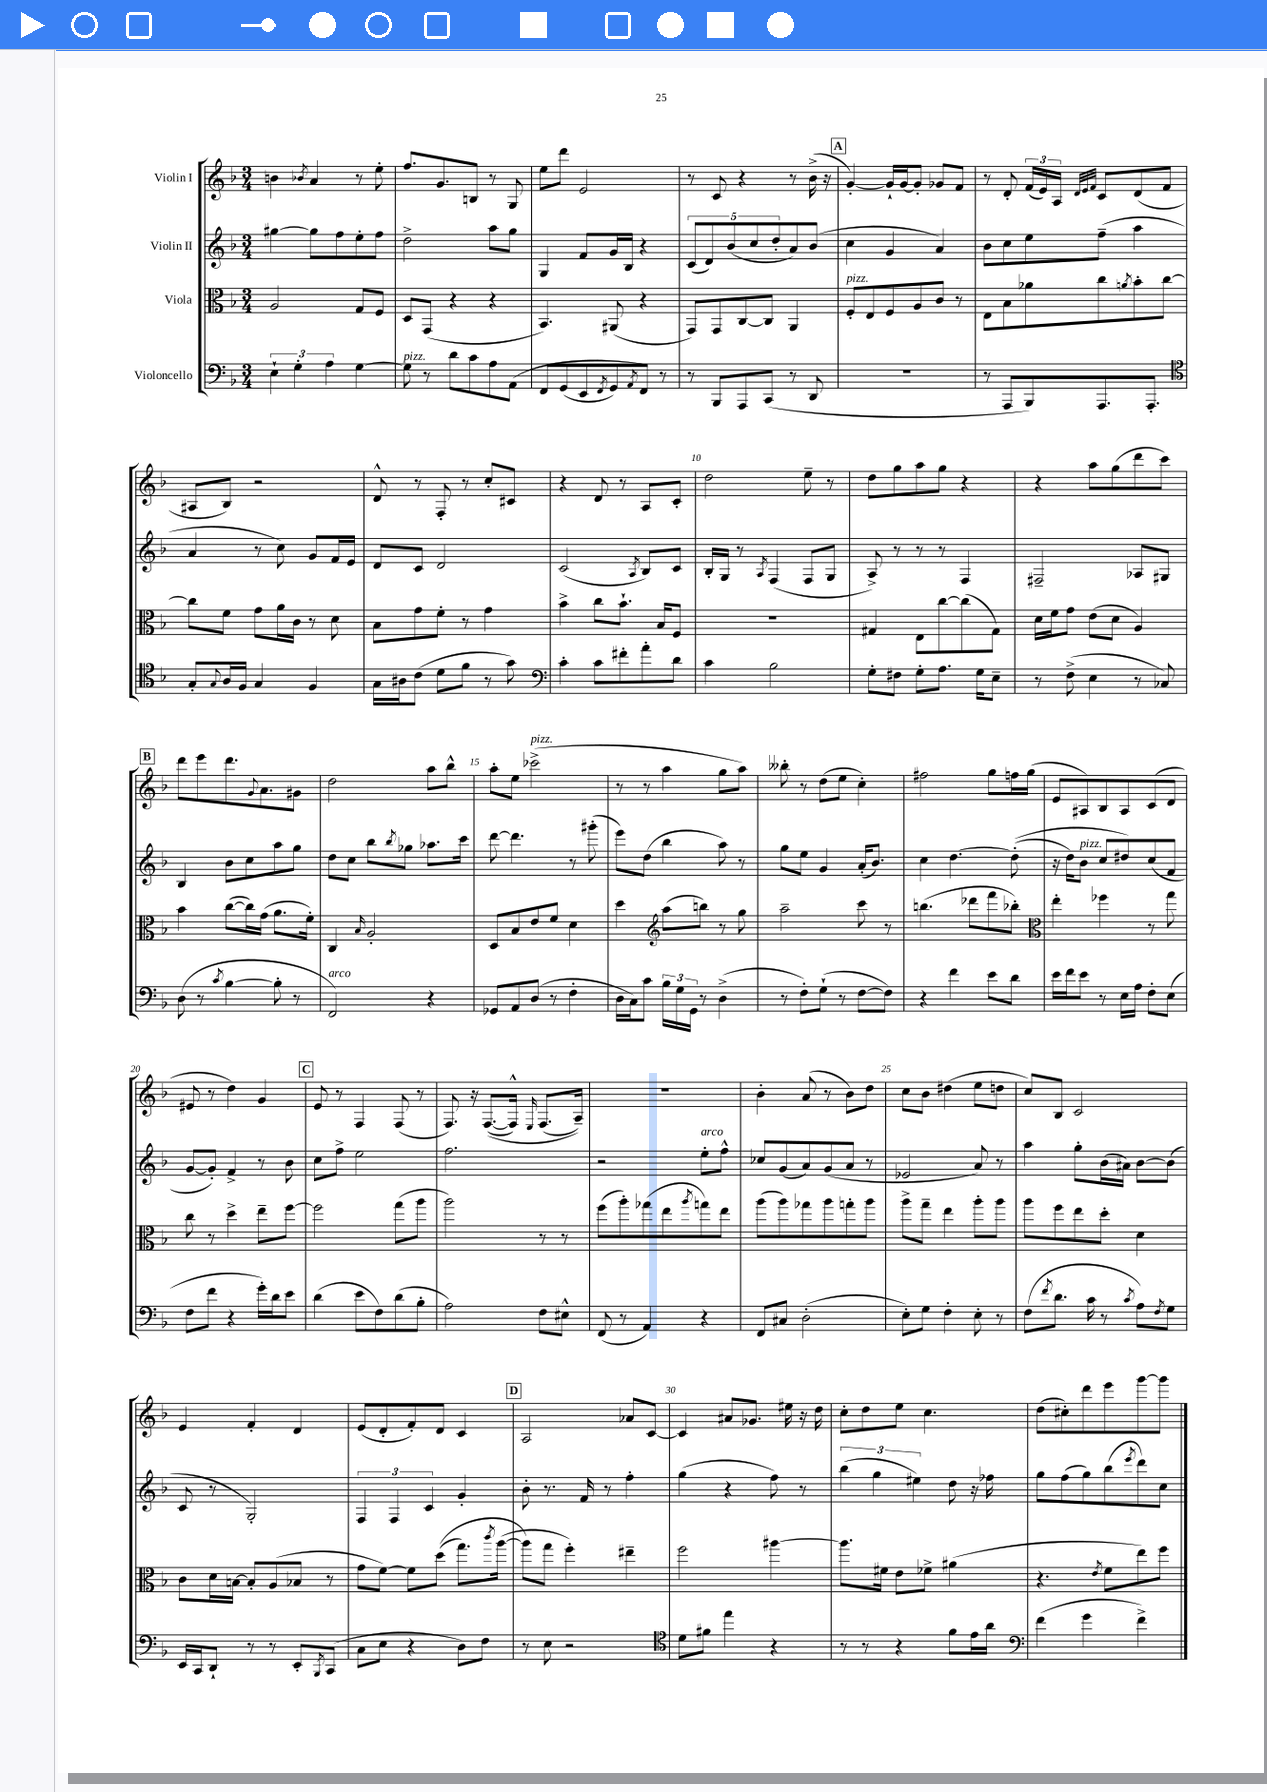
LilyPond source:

<<
\new StaffGroup <<
\new Staff = "s0" \with { instrumentName = "Violin I" } {
    \clef treble \key f \major \numericTimeSignature \time 3/4
    b'4 \acciaccatura { bes'8 } a'4 r8 e''8-. |
    f''8. g'8. b8 r8 g8 |
    e''8 d'''8 e'2 |
    r8 c'8 r4 r8 bes'16->( r16 |
    \mark \markup { \box "A" } g'4~-.) g'16-! g'16~ g'8-. ges'8 f'8 |
    r8 d'8-. \tuplet 3/2 { f'16( e'16) a16 } \grace { d'32 e'32 f'32 } c'8 d'8( f'8 |
    ais8 bes8) r2 |
    d'8-^ r8 f8-. r8 c''8-. cis'8 |
    r4 d'8 r8 a8 c'8-. |
    d''2 e''8-- r8 |
    d''8 g''8 a''8 g''8 r4 |
    r4 a''8 g''8( d'''8 c'''8) |
    \mark \markup { \box "B" } d'''8 e'''8 d'''8. \appoggiatura { g'8 } a'8. gis'8 |
    d''2 a''8 bes''8-^ |
    a''8-. e''8 ces'''2->^\markup { \italic "pizz." }( |
    r8 r8 a''4 g''8 a''8) |
    beses''8-. r8 d''8( e''8 c''4-.) |
    fis''2 g''8 f''16 g''16( |
    e'8 ais8) bes8 ais8 c'8( d'8 |
    eis'8 r8 d''4) g'4 |
    \mark \markup { \box "C" } e'8 r8 f4 f8( r8 |
    f8.) r16 f8.~(\( f16-^) \grace { e16 } f8.( a16--)\) |
    R2. |
    bes'4-. a'8( r8 bes'8) d''8 |
    c''8 bes'8 dis''4( e''8 d''8 |
    c''8) bes8 c'2 |
    e'4 f'4-. d'4 |
    e'8( d'8-. f'8-.) d'8 c'4 |
    \mark \markup { \box "D" } a2 aes'8 c'8~ |
    c'4 ais'8 ges'8. eis''16 r16 d''16 |
    c''8-. d''8 e''8 c''4. |
    d''8( cis''8-.) d'''8 e'''8 g'''8~ g'''8 \bar "|." |
}
\new Staff = "s1" \with { instrumentName = "Violin II" } {
    \clef treble \key f \major \numericTimeSignature \time 3/4
    gis''4~ gis''8 f''8 e''8-. f''8 |
    d''2-> a''8 g''8 |
    g4 f'8 g'16 bes16 r4 |
    \tuplet 5/4 { c'8( d'8) bes'8( c''8 d''8-. } a'8) bes'8( |
    \mark \markup { \box "A" } c''4 g'4 a'4) |
    bes'8 c''8 e''8 f''8--( a''4 |
    a'4 r8 c''8) g'8 f'16 e'16 |
    d'8 c'8 d'2 |
    c'2( \acciaccatura { a8 } bes8) c'8 |
    bes16-. g16 r8 \acciaccatura { a8 } f4( f8 g8 |
    a8->) r8 r8 r8 f4 |
    fis2-- aes8 gis8 |
    \mark \markup { \box "B" } bes4 bes'8 c''8 a''8 g''8 |
    d''8 c''8 bes''8 \acciaccatura { bes''8 } ges''8 aes''8. c'''16 |
    d'''8~ d'''4. r8 gis'''8-.( |
    e'''8) d''8( bes''4 a''8) r8 |
    g''8 e''8 g'4 a'16-.( bes'8.) |
    c''4 d''4.~ d''8-.(\( |
    r16 d''16) bes'8^\markup { \italic "pizz." } c''8 dis''8\) c''8( f'8 |
    g'8~ g'8-.) f'4-> r8 bes'8 |
    \mark \markup { \box "C" } c''8 f''8-> e''2 |
    f''2. |
    r2 e''8-.^\markup { \italic "arco" } f''8-^ |
    ces''8 g'8( a'8) g'8( a'8 r8 |
    ees'2 a'8) r8 |
    a''4 g''8-. bes'16( ais'16) bes'8~ bes'8( |
    c'8 r8 g2-.) |
    \tuplet 3/2 { f4 f4 c'4 } g'4-. |
    \mark \markup { \box "D" } bes'8-. r8. f'16 r8 f''4-. |
    g''4( r4 f''8) r8 |
    \tuplet 3/2 { bes''4( g''4 eis''4) } d''8 r16 fes''16 |
    g''8 f''8( g''8) bes''8( \acciaccatura { e'''8 } d'''8) c''8 \bar "|." |
}
\new Staff = "s2" \with { instrumentName = "Viola" } {
    \clef alto \key f \major \numericTimeSignature \time 3/4
    a2 g8 f8 |
    d8 g,8( r4 r4 |
    bes,4.) ais,8( r4 |
    g,8) g,8 c8~ c8 a,4 |
    \mark \markup { \box "A" } f8-.^\markup { \italic "pizz." } e8 f8 a8 c'8 r8 |
    e8 bes8 aes'8 c''8 \acciaccatura { a'8 } bes'8-. c''8~ |
    c''8 f'8 g'8 a'16 c'16 r8 d'8 |
    bes8 g'8 f'8-. r8 g'4 |
    bes'4-> c''8 bes'8.-! bes16 f8 |
    R2. |
    gis4 e8 c''8~ c''8( gis8) |
    d'16 f'16 g'8 e'8( d'8 a4) |
    \mark \markup { \box "B" } bes'4 c''8~( c''16) g'16( a'8. f'16-.) |
    c4 \grace { bes16 } a2-. |
    d8 bes8 e'8 f'8 d'4 |
    d''4 \clef treble a''8( b''8) r8 g''8 |
    a''2-- c'''8 r8 |
    b''4.( des'''8 f'''8 bes''8-.) |
    \clef alto e''4-. fes''4 r8 g''8 |
    c''8 r8 d''4-> e''8-- f''8~ |
    \mark \markup { \box "C" } f''2 g''8( a''8 |
    a''2) r8 r8 |
    f''8( a''8-.) ges''8( e''8 \acciaccatura { a''8 } g''8) e''8 |
    a''8( a''8) ges''8 a''8 g''8-. a''8 |
    a''8-> g''8-- e''4 a''8-. a''8 |
    a''8 f''8 e''8 d''8-. d'4 |
    c'8 d'16 b16~ b8-. a8( bes8 r8 |
    g'8 f'8~) f'8 d''8(\( g''8.) \acciaccatura { c'''8 } a''16~( |
    \mark \markup { \box "D" } a''8\) g''8 f''4-.) eis''4-- |
    f''2 ais''4~ |
    ais''8. fis'16 e'8 fes'8-> ais'4( |
    r4. \acciaccatura { e'8 } f'8 e''8) f''8 \bar "|." |
}
\new Staff = "s3" \with { instrumentName = "Violoncello" } {
    \clef bass \key f \major \numericTimeSignature \time 3/4
    \tuplet 3/2 { e4-! g4-. a4 } g4~ |
    g8^\markup { \italic "pizz." } r8 d'8 c'8 a8 a,8\( |
    f,8 g,8( e,8 \acciaccatura { f,8 } g,8) \acciaccatura { a,8 } f,8\) r8 |
    r8 bes,,8 a,,8 c,8( r8 d,8 |
    \mark \markup { \box "A" } R2. |
    r8 a,,8 bes,,8) a,,8. a,,8.-. |
    \clef tenor g8-. \appoggiatura { g8 } a16 f16 g4 f4 |
    g16 ais16 c'8( d'8 f'8 r8 g'8) |
    \clef bass c'4-. c'8 fis'8-. a'8-. d'8 |
    c'4 bes2 |
    g8-. fis8 g8-. a8. g16 e8-- |
    r8 f8->( e4 r8 ces8) |
    \mark \markup { \box "B" } d8( r8 \acciaccatura { c'8 } bes4~ bes8-. r8 |
    f,2^\markup { \italic "arco" }) r4 |
    ges,8 a,8 d8( r8 f4-. |
    d16 c16) c'8 \tuplet 3/2 { bes16 g16 g,16 } r8 d4->( |
    r8 f8-.) g8-!( r8 f8~ f8) |
    r4 f'4 e'8 d'8 |
    e'16 f'16 e'8 r8 e16 a16 f8-. e8( |
    f8 f'8 r4 g'16-.) d'16 e'8 |
    \mark \markup { \box "C" } d'4( e'8 f8) d'8( bes8-. |
    a2) f8 eis8-^ |
    f,8( r8 a,4) r4 |
    f,8 cis8 d2-.( |
    e8-.) g8 f4-. e8-. r8 |
    f8( \acciaccatura { f'8 } d'8. c'16 r8 \acciaccatura { c'8 } a8) \acciaccatura { f8 } g8 |
    e,16 c,16 d,8-! r8 r8 e,8-. \acciaccatura { bes,,8 } c,8( |
    c8 e8 r4 d8) f8 |
    \mark \markup { \box "D" } r8 e8 r2 |
    \clef tenor d'8 fis'8 e''4 r4 |
    r8 r8 r4 f'8 e'16 a'16 |
    \clef bass f'4( g'4 f'4->) \bar "|." |
}
>>
>>
\layout { \context { \Score \override BarNumber.break-visibility = ##(#f #t #t) barNumberVisibility = #(every-nth-bar-number-visible 5) } }
